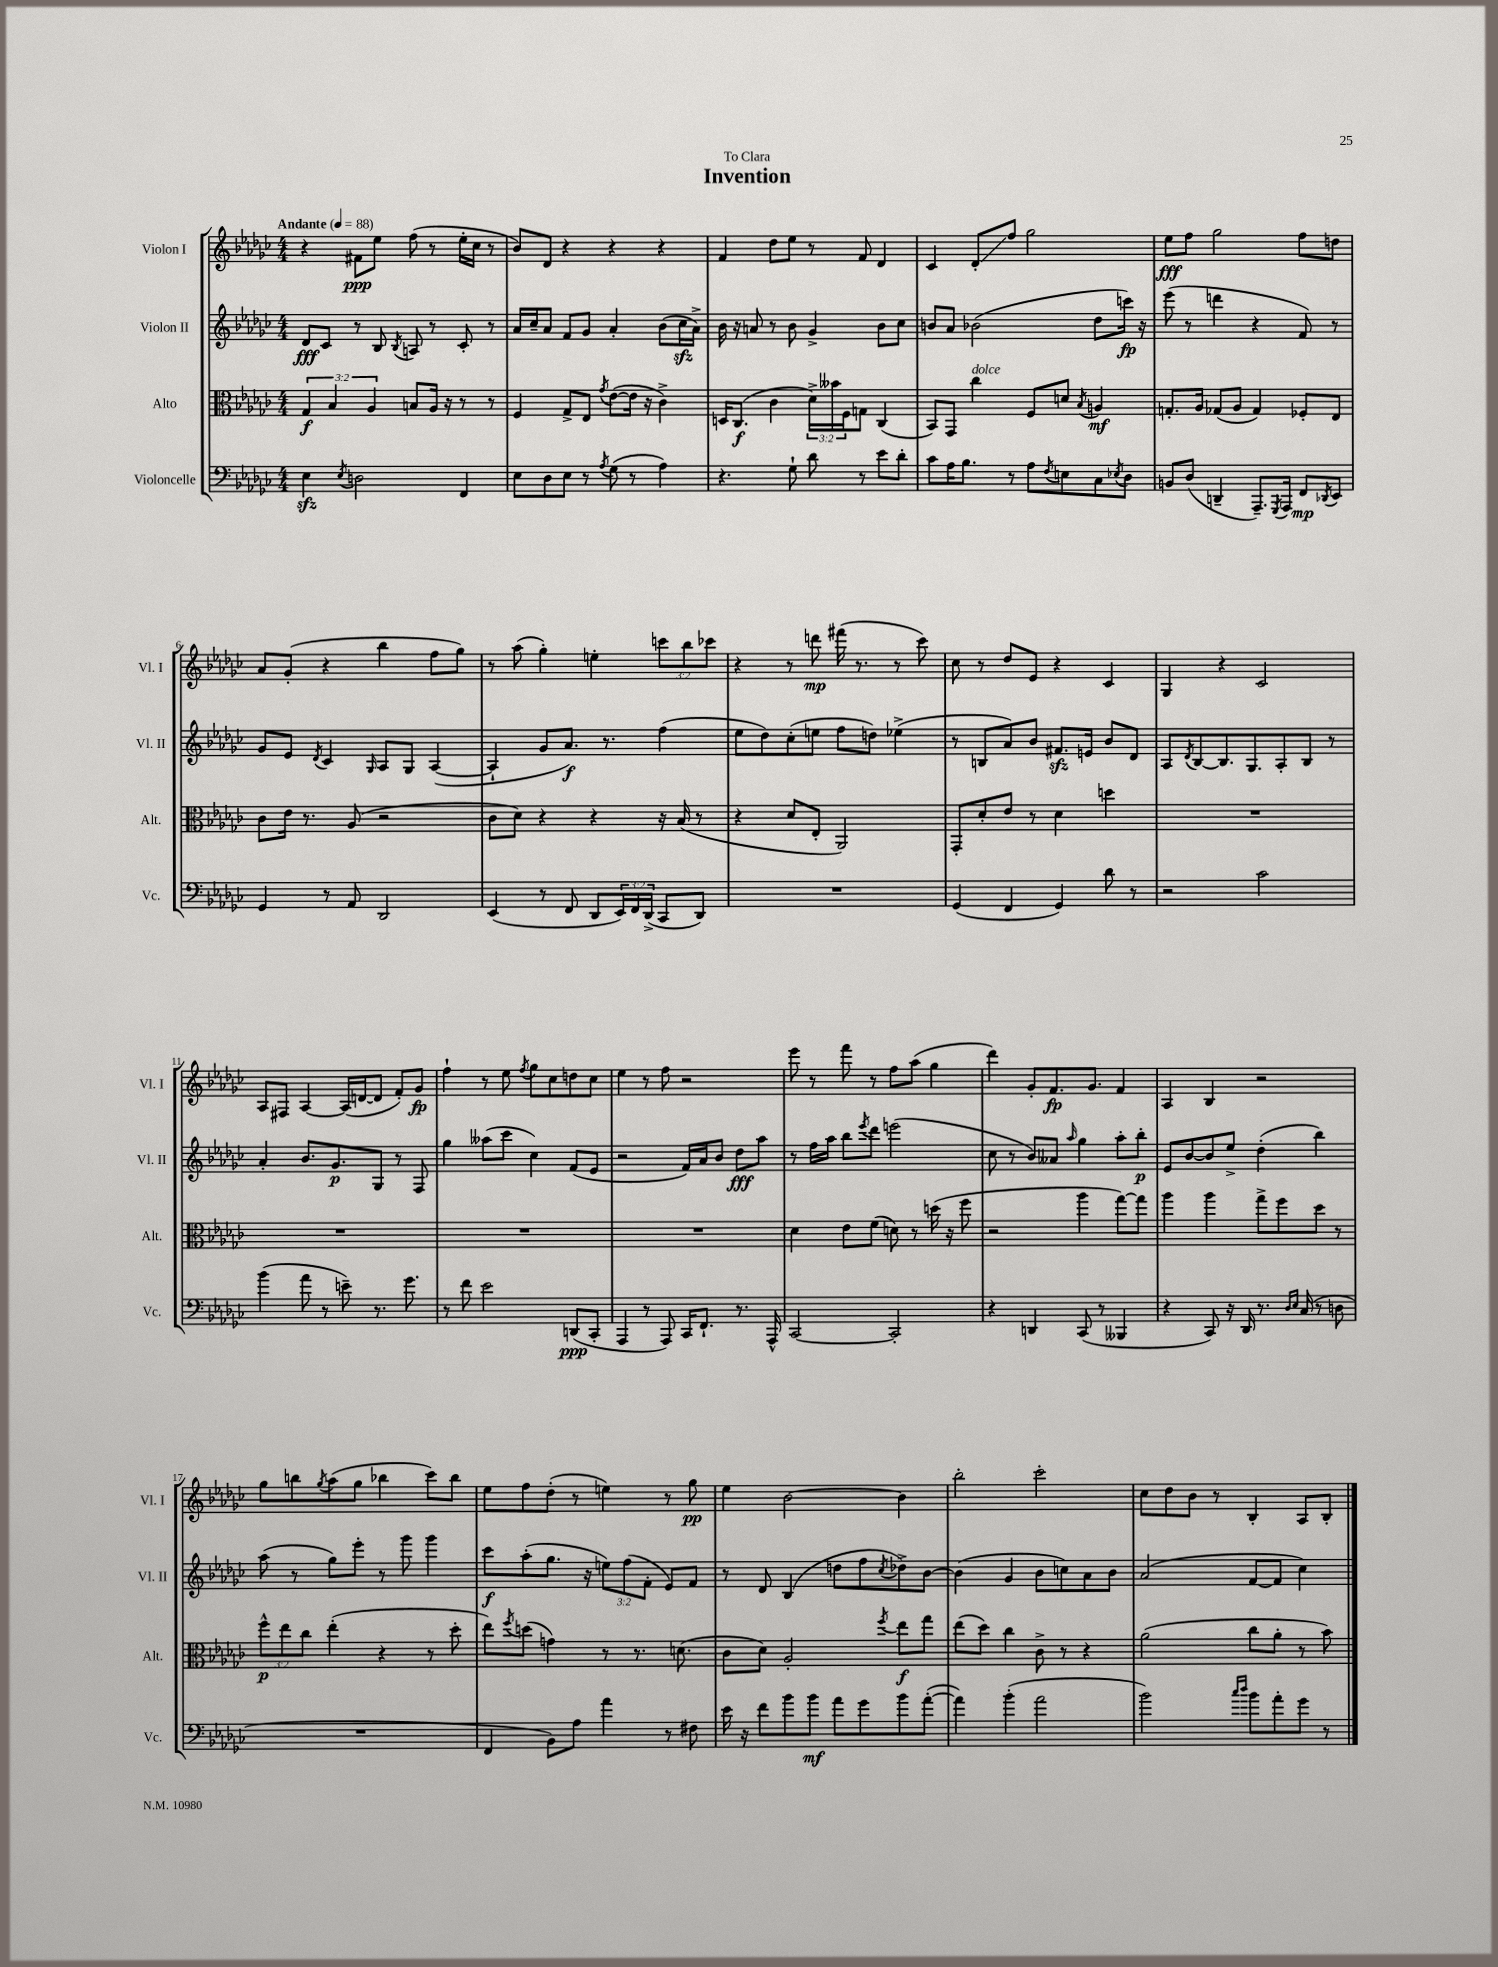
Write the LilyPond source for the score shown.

\header { title = "Invention" dedication = "To Clara" }
<<
\new StaffGroup <<
\new Staff = "s0" \with { instrumentName = "Violon I" shortInstrumentName = "Vl. I" } {
    \clef treble \key ges \major \numericTimeSignature \time 4/4 \override Staff.TupletNumber.text = #tuplet-number::calc-fraction-text \tempo "Andante" 4 = 88
    r4 fis'8\ppp ees''8 f''8( r8 ees''16-. ces''16 r8 |
    bes'8) des'8 r4 r4 r4 |
    f'4 des''8 ees''8 r8 f'8 des'4 |
    ces'4 des'8-.\glissando f''8 ges''2 |
    ees''8\fff f''8 ges''2 f''8 d''8 |
    aes'8 ges'8-.( r4 bes''4 f''8 ges''8) |
    r8 aes''8( ges''4-.) e''4-. \tuplet 3/2 { c'''8 bes''8 ces'''8 } |
    r4 r8 d'''8\mp fis'''16( r8. r8 ces'''8) |
    ces''8 r8 des''8 ees'8 r4 ces'4 |
    ges4 r4 ces'2 |
    aes8 fis8 aes4~ aes16( d'16~ d'8 f'8-.) ges'8\fp |
    f''4-! r8 ees''8 \acciaccatura { f''8 } ges''8 ces''8 d''8 ces''8 |
    ees''4 r8 f''8 r2 |
    ees'''8 r8 f'''8 r8 f''8 aes''8( ges''4 |
    des'''4) ges'8-. f'8.\fp ges'8. f'4 |
    aes4 bes4 r2 |
    ges''8 b''8 \acciaccatura { ges''8 } aes''8( ges''8 bes''4 ces'''8) bes''8 |
    ees''8 f''8 des''8-.( r8 e''4) r8 ges''8\pp |
    ees''4 bes'2~ bes'4 |
    bes''2-. ces'''2-. |
    ces''8 des''8 bes'8 r8 bes4-. aes8 bes8-. \bar "|." |
}
\new Staff = "s1" \with { instrumentName = "Violon II" shortInstrumentName = "Vl. II" } {
    \clef treble \key ges \major \numericTimeSignature \time 4/4 \override Staff.TupletNumber.text = #tuplet-number::calc-fraction-text
    des'8\fff ces'8 r8 bes8 \acciaccatura { bes8 } a8 r8 ces'8-. r8 |
    aes'16 ces''16-- aes'8 f'8 ges'8 aes'4-. bes'8( ces''16\sfz aes'16->) |
    bes'16 r16 a'8 r8 bes'8 ges'4-> bes'8 ces''8 |
    b'8 aes'8 bes'2( des''8 c'''16\fp) r16 |
    ees'''8( r8 d'''4 r4 f'8) r8 |
    ges'8 ees'8 \acciaccatura { des'8 } ces'4 \grace { ges16 } aes8 ges8 aes4~( |
    aes4-! ges'8 aes'8.\f) r8. f''4( |
    ees''8 des''8) ces''8-.( e''8 f''8 d''8) ees''4->( |
    r8 b8 aes'8) bes'8 fis'8.\sfz e'16 bes'8 des'8 |
    aes8 \acciaccatura { des'8 } bes8~ bes8. ges8. aes8-. bes8 r8 |
    aes'4-. bes'8. ges'8.\p ges8 r8 f8 |
    ges''4 aeses''8( ces'''8 ces''4) f'8( ees'8 |
    r2 f'16) aes'16 bes'8 des''8\fff aes''8 |
    r8 f''16 aes''16 bes''8 \acciaccatura { ees'''8 } des'''8 e'''2( |
    ces''8 r8 bes'8) aeses'8 \grace { aes''16 } ges''4 aes''8-. bes''8-.\p |
    ees'8 bes'8~ bes'8 ees''8-> des''4-.( bes''4) |
    aes''8( r8 ges''8) ees'''8-. r8 ges'''8 ges'''4 |
    ces'''8\f aes''8-.( ges''8. r16 \tuplet 3/2 { e''8) f''8( f'8-. } ees'8) f'8 |
    r8 des'8 bes4( d''8 f''8 \acciaccatura { ces''8 } des''8->) bes'8~ |
    bes'4( ges'4 bes'8 c''8) aes'8 bes'8 |
    aes'2( f'8~ f'8 ces''4) \bar "|." |
}
\new Staff = "s2" \with { instrumentName = "Alto" shortInstrumentName = "Alt." } {
    \clef alto \key ges \major \numericTimeSignature \time 4/4 \override Staff.TupletNumber.text = #tuplet-number::calc-fraction-text
    \tuplet 3/2 { ges4\f bes4 aes4 } b8 aes16 r16 r8 r8 |
    f4 ges8-> ees8 \acciaccatura { ges'8 } ees'8~( ees'16 r16 ces'4->) |
    d16 ces8.\f( ces'4 \tuplet 3/2 { des'16->) beses'16 f16 } g8 ces4( |
    bes,8) ges,8 ces''4^\markup { \italic "dolce" } f8 d'8 \acciaccatura { bes8 } a4\mf |
    g8.-. aes16 ges8( aes8 ges4) fes8-. ees8 |
    ces'8 ees'16 r8. aes8( r2 |
    ces'8 des'8) r4 r4 r16 bes16( r8 |
    r4 des'8 ees8-. aes,2) |
    ges,8-. des'8-. ees'8 r8 des'4 d''4 |
    R1 |
    R1 |
    R1 |
    R1 |
    des'4 ees'8 f'8( d'8) r8 d''16( r16 f''8 |
    r2 aes''4 ges''8~) ges''8 |
    aes''4 aes''4 ges''8-> f''8 des''8 r8 |
    \tuplet 3/2 { f''8-^\p ees''8 ces''8 } ees''4-.( r4 r8 des''8-. |
    ees''8) \acciaccatura { f''8 } d''8( g'4) r8 r8. d'8.( |
    ces'8 des'8) aes2-. \acciaccatura { f''8 } ees''8\f ges''8 |
    ees''8( des''8) ces''4 ces'8-> r8 r4 |
    aes'2( ces''8 aes'8-. r8 bes'8) \bar "|." |
}
\new Staff = "s3" \with { instrumentName = "Violoncelle" shortInstrumentName = "Vc." } {
    \clef bass \key ges \major \numericTimeSignature \time 4/4 \override Staff.TupletNumber.text = #tuplet-number::calc-fraction-text
    ees4\sfz \acciaccatura { ees8 } d2 f,4 |
    ees8 des8 ees8 r8 \acciaccatura { aes8 } ges8( r8 aes4) |
    r4. ges8-! des'8 r8 ees'8 des'8-. |
    ces'8 aes16 bes8. r8 aes8 \acciaccatura { f8 } e8 ces8 \acciaccatura { ees8 } des8 |
    b,8 des8( d,4-- aes,,8.--) \acciaccatura { ges,,8 } aes,,16 f,8\mp \acciaccatura { des,8 } ees,8 |
    ges,4 r8 aes,8 des,2 |
    ees,4( r8 f,8 des,8 \tuplet 3/2 { ees,16) f,16 des,16->( } ces,8 des,8) |
    R1 |
    ges,4( f,4 ges,4) des'8 r8 |
    r2 ces'2 |
    bes'4( aes'8 r8 e'8--) r8. ges'8. |
    r8 f'8 ees'2 d,8\ppp( ces,8-. |
    aes,,4 r8 aes,,8) ces,16 f,8.-! r8. aes,,16-^ |
    ces,2~ ces,2-. |
    r4 d,4 ces,8( r8 beses,,4 |
    r4 ces,8) r16 des,16 r8. \grace { des16 ees16 } ces16( r8 d8 |
    R1 |
    f,4 bes,8) aes8 aes'4 r8 fis8 |
    ees'16 r16 f'8 bes'8 bes'8\mf aes'8 ges'8 bes'8 aes'8~-.( |
    aes'4) bes'4-.( aes'2 |
    bes'2) \grace { ces''16 des''16 } bes'8 aes'8-. ges'8 r8 \bar "|." |
}
>>
>>
